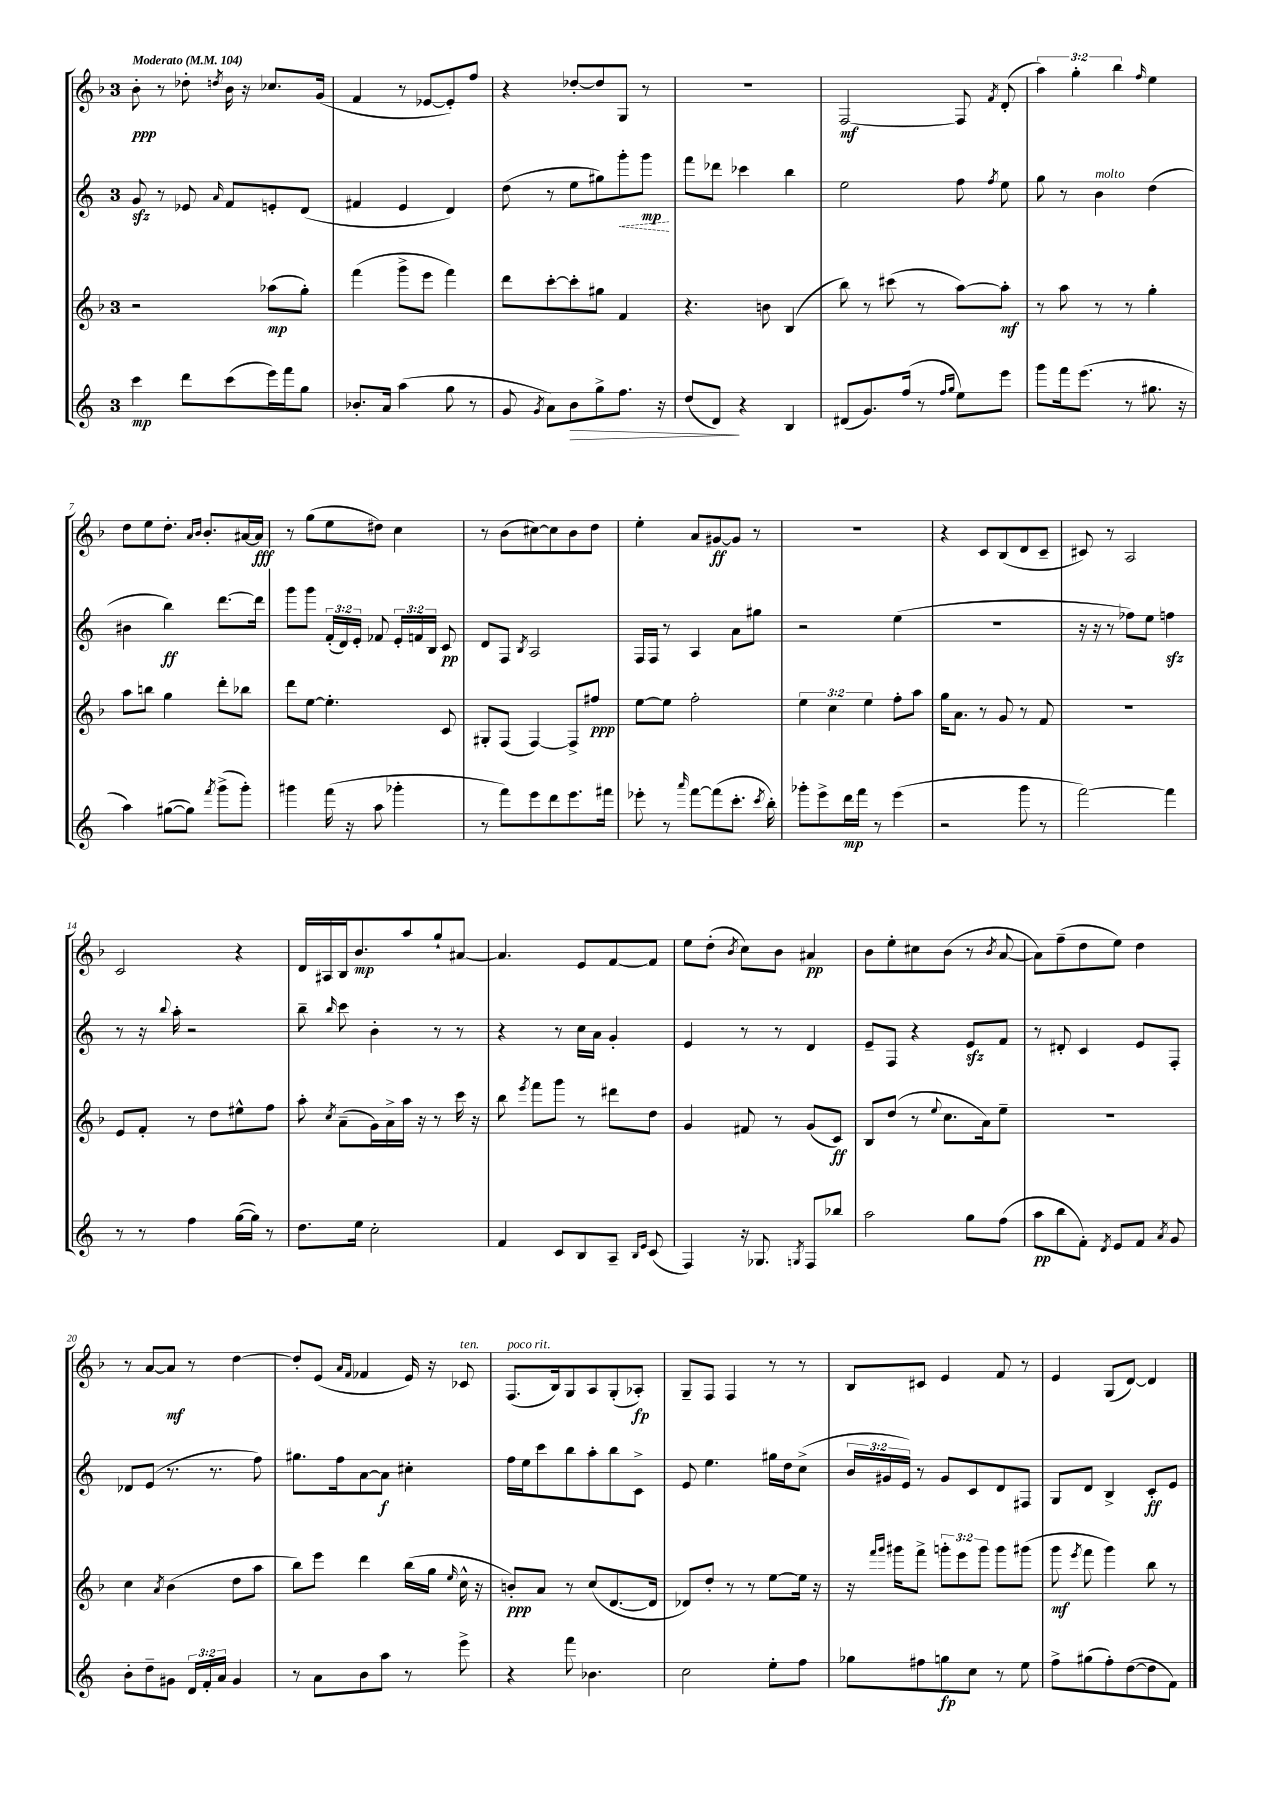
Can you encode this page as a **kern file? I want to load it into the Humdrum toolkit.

**kern	**dynam	**kern	**dynam	**kern	**dynam	**kern	**dynam
*part4	*part4	*part3	*part3	*part2	*part2	*part1	*part1
*staff4	*staff4	*staff3	*staff3	*staff2	*staff2	*staff1	*staff1
*clefG2	*	*clefG2	*	*clefG2	*	*clefG2	*
*k[]	*	*k[b-]	*	*k[]	*	*k[b-]	*
*M3/4	*	*M3/4	*	*M3/4	*	*M3/4	*
*MM104	*	*MM104	*	*MM104	*	*MM104	*
=1	=1	=1	=1	=1	=1	=1	=1
!	!	!	!	!	!	!LO:TX:a:B:t=Moderato	!
4ccc\	mp	2r	.	8gzz/	.	8b-'\	ppp
.	.	.	.	8r	.	8r	.
8ddd\L	.	.	.	8e-X/	.	8dd-X'\	.
.	.	.	.	16qqa/	.	8qddn/	.
(8ccc\	.	.	.	8f/L	.	16b-\	.
.	.	.	.	.	.	16r	.
16eee\L)	.	(8aa-X\L	mp	8en'/	.	8.cc-X/L	.
16fff\J	.	.	.	.	.	.	.
8gg\J	.	8gg'\J)	.	(8d/J	.	.	.
.	.	.	.	.	.	(16g/Jk	.
=2	=2	=2	=2	=2	=2	=2	=2
8.b-X'/L	.	(4fff\	.	4f#X/	.	4f/	.
16a/Jk	.	.	.	.	.	.	.
(4aa\	.	8ggg^\L	.	4e/	.	8r	.
.	.	8eee\J	.	.	.	[8e-X/L	.
8gg\	.	4fff\)	.	4d/)	.	8e-'/])	.
8r	.	.	.	.	.	8ff/J	.
=3	=3	=3	=3	=3	=3	=3	=3
8g/	.	8ddd\L	.	(8dd\	.	4r	.
8qg/	.	.	.	.	.	.	.
8a\L)	.	[8ccc'\	.	8r	.	.	.
!	!LO:HP:b	!	!	!	!	!	!
8b\	>	8ccc'\]	.	8ee\L	.	[8dd-X'/L	.
8gg^\	.	8gg#X\J	.	8gg#X\)	.	8dd-/]	.
!	!	!	!	!	!LO:HP:b	!	!
8.ff\J	.	4f/	.	8ggg'\	<	8G/J	.
.	.	.	.	8ggg\J	mp	8r	.
16r	.	.	.	.	.	.	.
.	.	.	.	.	[	.	.
=4	=4	=4	=4	=4	=4	=4	=4
(8dd/L	.	4.r	.	8fff\L	.	2.r	.
8d/J)	.	.	.	8ddd-X\J	.	.	.
4r	]	.	.	4ccc-X\	.	.	.
.	.	8bn\	.	.	.	.	.
4B/	.	(4B-/	.	4bb\	.	.	.
=5	=5	=5	=5	=5	=5	=5	=5
(8d#X/L	.	8bb-\)	.	2ee\	.	[2F/	mf
8.g/)	.	8r	.	.	.	.	.
.	.	(8ccc#X\	.	.	.	.	.
(16ff/Jk	.	.	.	.	.	.	.
8r	.	8r	.	.	.	.	.
16qqff/LL	.	.	.	.	.	.	.
16qqgg/JJ	.	.	.	.	.	.	.
8ee\L)	.	[8aa\L)	.	8ff\	.	8F/]	.
.	.	.	.	8qff/	.	8qf/	.
8eee\J	.	8aa'\J]	mf	8ee\	.	(8d'/	.
=6	=6	=6	=6	=6	=6	=6	=6
8ggg\L	.	8r	.	8gg\	.	6aa\)	.
16fff\k	.	8aa\	.	8r	.	.	.
.	.	.	.	.	.	6gg'\	.
(8.eee\J	.	.	.	.	.	.	.
!	!	!	!	!LO:TX:a:i:t=molto	!	!	!
.	.	8r	.	4b\	.	.	.
.	.	.	.	.	.	6bb-\	.
8r	.	8r	.	.	.	.	.
.	.	.	.	.	.	16qqff/	.
8.gg#X\	.	4gg'\	.	(4dd\	.	4ee\	.
16r	.	.	.	.	.	.	.
!!LO:LB:g=z
=7	=7	=7	=7	=7	=7	=7	=7
4aa\)	.	8aa\L	.	4b#X\	.	8dd\L	.
.	.	8bbn\J	.	.	.	8ee\	.
([8gg#X\L	.	4gg\	.	4bb\)	ff	8.dd'\J	.
8gg#\J])	.	.	.	.	.	.	.
.	.	.	.	.	.	16qqa/LL	.
.	.	.	.	.	.	16qqb-/JJ	.
.	.	.	.	.	.	8.b-'/L	.
8qfff/	.	.	.	.	.	.	.
(8ggg^\L	.	8ddd'\L	.	[8.ddd\L	.	.	.
8ggg'\J)	.	8bb-X\J	.	.	.	[16a#X/L	.
.	.	.	.	16ddd\Jk]	.	16a#/JJ]	fff
=8	=8	=8	=8	=8	=8	=8	=8
4ggg#X\	.	8ddd\L	.	8ggg\L	.	8r	.
.	.	[8ee\J	.	8ggg\J	.	(8gg\L	.
(16fff\	.	4.ee'\]	.	(24f'/LL	.	8ee\	.
.	.	.	.	24d/)	.	.	.
16r	.	.	.	.	.	.	.
.	.	.	.	24e'/JJ	.	.	.
8aa\	.	.	.	8f-X/	.	8dd#X\J)	.
4ggg-X'\	.	.	.	24e'/LL	.	4cc\	.
.	.	.	.	24fn/	.	.	.
.	.	.	.	24B/JJ	.	.	.
.	.	8c/	.	8c/	pp	.	.
=9	=9	=9	=9	=9	=9	=9	=9
8r	.	8G#X'/L	.	8d/L	.	8r	.
8fff\L)	.	(8F/J	.	8F/J	.	(8b-\L	.
.	.	.	.	8qB/	.	.	.
8eee\	.	[4F/)	.	2A/	.	[8cc#X\)	.
8ddd\	.	.	.	.	.	8cc#\]	.
8.eee\	.	8F^/L]	.	.	.	8b-\	.
.	.	8ff#X/J	ppp	.	.	8dd\J	.
16fff#X\Jk	.	.	.	.	.	.	.
=10	=10	=10	=10	=10	=10	=10	=10
8eee-X'\	.	[8ee\L	.	16F/LL	.	4ee'\	.
.	.	.	.	16F/JJ	.	.	.
8r	.	8ee\J]	.	8r	.	.	.
16qqaaa/	.	.	.	.	.	.	.
[8fff\L	.	2ff'\	.	4A/	.	8a/L	.
(8fff\]	.	.	.	.	.	[8g#X/	ff
8.ccc'\J	.	.	.	8a\L	.	8g#/J]	.
.	.	.	.	8gg#X\J	.	8r	.
8qccc/	.	.	.	.	.	.	.
16bb'\)	.	.	.	.	.	.	.
=11	=11	=11	=11	=11	=11	=11	=11
8ggg-X'\L	.	6ee\	.	2r	.	2.r	.
8eee^\	.	.	.	.	.	.	.
.	.	6cc\	.	.	.	.	.
16ddd\L	mp	.	.	.	.	.	.
16fff\JJ	.	.	.	.	.	.	.
.	.	6ee\	.	.	.	.	.
8r	.	.	.	.	.	.	.
(4eee\	.	8ff'\L	.	(4ee\	.	.	.
.	.	8aa\J	.	.	.	.	.
=12	=12	=12	=12	=12	=12	=12	=12
2r	.	16gg\KL	.	2.r	.	4r	.
.	.	8.a\J	.	.	.	.	.
.	.	8r	.	.	.	8c/L	.
.	.	8g/	.	.	.	(8B-/	.
8ggg\	.	8r	.	.	.	8d/	.
8r	.	8f/	.	.	.	8c~/J	.
=13	=13	=13	=13	=13	=13	=13	=13
[2fff\)	.	2.r	.	16r	.	8c#X/)	.
.	.	.	.	16r	.	.	.
.	.	.	.	8r	.	8r	.
.	.	.	.	8ff-X\L)	.	2A/	.
.	.	.	.	8ee\J	.	.	.
4fff\]	.	.	.	4ffnzz\	.	.	.
!!LO:LB:g=z
=14	=14	=14	=14	=14	=14	=14	=14
8r	.	8e/L	.	8r	.	2c/	.
8r	.	8f'/J	.	16r	.	.	.
.	.	.	.	8qqbb/	.	.	.
.	.	.	.	16aa'\	.	.	.
4ff\	.	8r	.	2r	.	.	.
.	.	8dd\L	.	.	.	.	.
([16gg\LL	.	8ee#X^^\	.	.	.	4r	.
16gg\JJ])	.	.	.	.	.	.	.
8r	.	8ff\J	.	.	.	.	.
=15	=15	=15	=15	=15	=15	=15	=15
8.dd\L	.	8aa'\	.	8bb~\	.	16d/LL	.
.	.	.	.	.	.	16A#X/	.
.	.	8qcc/	.	16qqbb/	.	.	.
.	.	(8a~\L	.	8ccc\	.	16B-/J	.
16ee\Jk	.	.	.	.	.	8.b-/	mp
2cc'\	.	16g\L)	.	4b'\	.	.	.
.	.	16a^\	.	.	.	.	.
.	.	16aa\JJ	.	.	.	8aa/	.
.	.	16r	.	.	.	.	.
.	.	8r	.	8r	.	8gg`/	.
.	.	16ccc\	.	8r	.	[8a#X/J	.
.	.	16r	.	.	.	.	.
=16	=16	=16	=16	=16	=16	=16	=16
4f/	.	8bb-\	.	4r	.	4.a#/]	.
.	.	8qeee/	.	.	.	.	.
.	.	8fff\L	.	.	.	.	.
8c/L	.	8ggg\J	.	8r	.	.	.
8B/	.	8r	.	16cc\LL	.	8e/L	.
.	.	.	.	16a\JJ	.	.	.
8A~/J	.	8ddd#X\L	.	4g'/	.	[8f/	.
16qqB/LL	.	.	.	.	.	.	.
16qqe/JJ	.	.	.	.	.	.	.
(8c/	.	8dd\J	.	.	.	8f/J]	.
=17	=17	=17	=17	=17	=17	=17	=17
4F/)	.	4g/	.	4e/	.	8ee\L	.
.	.	.	.	.	.	(8dd'\J	.
.	.	.	.	.	.	8qb-/	.
16r	.	8f#X/	.	8r	.	8cc\L)	.
8.G-X/	.	.	.	.	.	.	.
.	.	8r	.	8r	.	8b-\J	.
8qGn/	.	.	.	.	.	.	.
8F/L	.	(8g/L	.	4d/	.	4a#X/	pp
8bb-X/J	.	8c/J)	ff	.	.	.	.
=18	=18	=18	=18	=18	=18	=18	=18
2aa\	.	8B-/L	.	8e~/L	.	8b-\L	.
.	.	(8dd/J	.	8F/J	.	8ee'\	.
.	.	8r	.	4r	.	8cc#X\	.
.	.	8qqee/	.	.	.	.	.
.	.	8.cc\L	.	.	.	(8b-\J	.
8gg\L	.	.	.	8ezz/L	.	8r	.
.	.	16a\k)	.	.	.	.	.
.	.	.	.	.	.	8qb-/	.
(8ff\J	.	8ee~\J	.	8f/J	.	[8a/	.
=19	=19	=19	=19	=19	=19	=19	=19
8aa\L	pp	2.r	.	8r	.	8a\L])	.
8bb\	.	.	.	8d#X'/	.	(8ff~\	.
8f'\J)	.	.	.	4c/	.	8dd\	.
8qd/	.	.	.	.	.	.	.
8e/L	.	.	.	.	.	8ee\J)	.
8f/J	.	.	.	8e/L	.	4dd\	.
8qa/	.	.	.	.	.	.	.
8g/	.	.	.	8F'/J	.	.	.
!!LO:LB:g=z
=20	=20	=20	=20	=20	=20	=20	=20
8b'\L	.	4cc\	.	8d-X/L	.	8r	.
8dd~\	.	.	.	(8e/J	.	[8a/L	.
.	.	8qa/	.	.	.	.	.
8g#X\J	.	(4b-\	.	8.r	.	8a/J]	mf
24d/LL	.	.	.	.	.	8r	.
24f'/	.	.	.	.	.	.	.
.	.	.	.	8.r	.	.	.
24a/JJ	.	.	.	.	.	.	.
4g#/	.	8dd\L	.	.	.	[4dd\	.
.	.	8aa\J	.	8ff\)	.	.	.
=21	=21	=21	=21	=21	=21	=21	=21
8r	.	8bb-\L)	.	8.gg#X\L	.	8dd'/L]	.
8a\L	.	8eee\J	.	.	.	(8e/J	.
.	.	.	.	16ff\k	.	.	.
.	.	.	.	.	.	16qqa/LL	.
.	.	.	.	.	.	16qqf/JJ	.
8b\	.	4ddd\	.	[8a\	.	4f-X/	.
8aa\J	.	.	.	8a\J]	f	.	.
8r	.	(16bb-\LL	.	4cc#X'\	.	16e/)	.
.	.	16gg\JJ	.	.	.	16r	.
.	.	16qqee/	.	.	.	.	.
!	!	!	!	!	!	!LO:TX:a:i:t=ten.	!
8eee^\	.	16cc^^\	.	.	.	8c-X/	.
.	.	16r	.	.	.	.	.
=22	=22	=22	=22	=22	=22	=22	=22
!	!	!	!	!	!	!LO:TX:a:i:t=poco rit.	!
4r	.	8bn'/L)	ppp	16ff\LL	.	(8.F/L	.
.	.	.	.	16ee\J	.	.	.
.	.	8a/J	.	8ccc\	.	.	.
.	.	.	.	.	.	16B-/k)	.
8fff\	.	8r	.	8bb\	.	8G/	.
4.b-X\	.	(8cc/L	.	8aa'\	.	8A/	.
.	.	[8.d/	.	8bb\	.	(8G'/	.
.	.	.	.	8c^\J	.	8A-X'/J)	fp
.	.	16d/Jk]	.	.	.	.	.
=23	=23	=23	=23	=23	=23	=23	=23
2cc\	.	8d-X/L)	.	8e/	.	8G~/L	.
.	.	8dd'/J	.	4.ee\	.	8F/J	.
.	.	8r	.	.	.	4F/	.
.	.	8r	.	.	.	.	.
8ee'\L	.	[8ee\L	.	16gg#X\LL	.	8r	.
.	.	.	.	16dd\J	.	.	.
8ff\J	.	16ee\Jk]	.	(8cc^\J	.	8r	.
.	.	16r	.	.	.	.	.
=24	=24	=24	=24	=24	=24	=24	=24
8gg-X\L	.	16r	.	24b/LL	.	8B-/L	.
.	.	.	.	24g#X/	.	.	.
.	.	16qqfff/LL	.	.	.	.	.
.	.	16qqggg/JJ	.	.	.	.	.
.	.	16ggg#X\KL	.	.	.	.	.
.	.	.	.	24e/JJ)	.	.	.
8ff#X\	.	8fff^\J	.	8r	.	8c#X/J	.
8ggn\	fp	12gggn'\L	.	8g#/L	.	4e/	.
.	.	12eee\	.	.	.	.	.
8cc\J	.	.	.	8c/	.	.	.
.	.	12ggg\J	.	.	.	.	.
8r	.	8ggg\L	.	8d/	.	8f/	.
8ee\	.	(8ggg#X\J	.	8F#X/J	.	8r	.
=25	=25	=25	=25	=25	=25	=25	=25
8ff^\L	.	8ggg\	mf	8G/L	.	4e/	.
.	.	8qeee/	.	.	.	.	.
(8gg#X\	.	8fff\	.	8d/J	.	.	.
8ff'\)	.	4ggg\)	.	4B^/	.	(8G/L	.
([8dd\	.	.	.	.	.	[8d/J)	.
8dd\]	.	8bb-\	.	8c'/L	ff	4d/]	.
8f\J)	.	8r	.	8e/J	.	.	.
==	==	==	==	==	==	==	==
*-	*-	*-	*-	*-	*-	*-	*-
